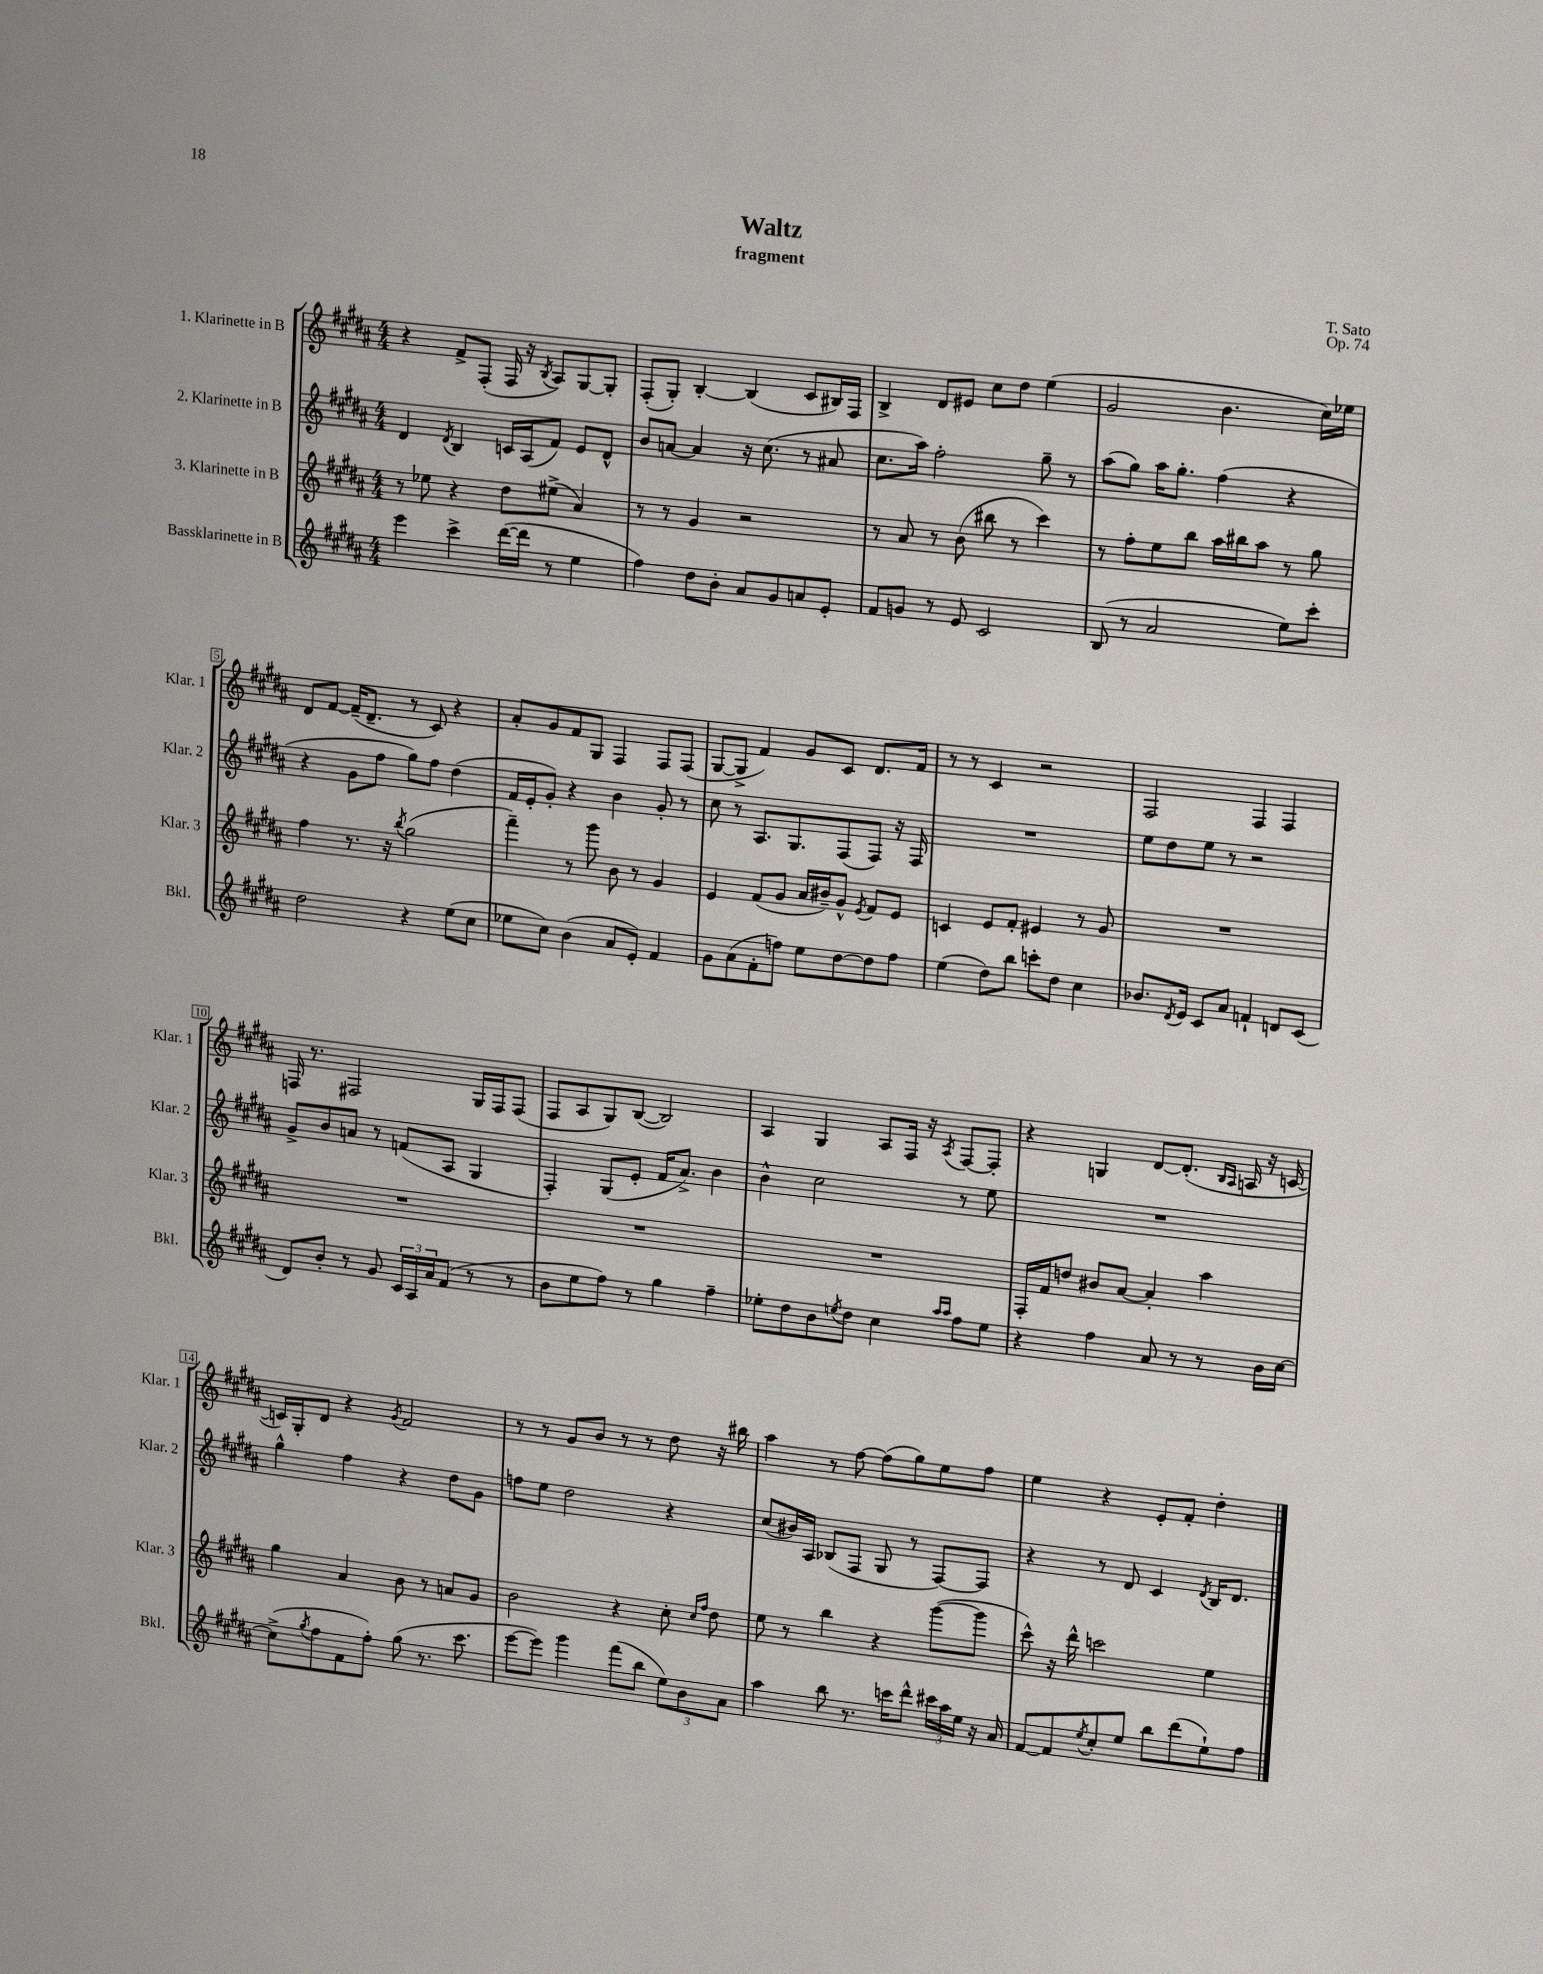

**kern	**kern	**kern	**kern
*part4	*part3	*part2	*part1
*staff4	*staff3	*staff2	*staff1
*I"Bassklarinette in B	*I"3. Klarinette in B	*I"2. Klarinette in B	*I"1. Klarinette in B
*I'Bkl.	*I'Klar. 3	*I'Klar. 2	*I'Klar. 1
*clefG2	*clefG2	*clefG2	*clefG2
*k[f#c#g#d#a#]	*k[f#c#g#d#a#]	*k[f#c#g#d#a#]	*k[f#c#g#d#a#]
*M4/4	*M4/4	*M4/4	*M4/4
=1	=1	=1	=1
4eee\	8r	4d#/	4r
.	8ee-X\	.	.
.	.	8qd#/	.
4ccc#^\	4r	4B/	8f#^/L
.	.	.	(8F#'/J
([16ddd#\LL	8dd#\L	16cn/LL	16F#/
16ddd#\JJ]	.	(16A#/J	16r
.	.	.	8qB/
8r	(8ee#X^\J	8f#/J)	8A#/L)
4ee\	4a#/)	8e/L	[8G#/
.	.	8d#^^/J	8G#'/J]
=2	=2	=2	=2
4ff#\)	8r	8b/L	(8F#'/L
.	8r	[8an/J	8G#'/J)
8dd#\L	4g#/	4a/]	[4B'/
8b'\J	.	.	.
8a#/L	2r	16r	(4B/]
.	.	(8.cc#\	.
8g#/	.	.	.
8an/	.	8r	8c#/L
8e'/J	.	8a#X/	16B#X/L)
.	.	.	16F#/JJ
=3	=3	=3	=3
8f#/L	8r	8.cc#\L	4B^/
8gn/J	8a#/	.	.
.	.	16aa#\Jk)	.
8r	8r	2ff#'\	8d#/L
8e/	(8b\	.	8e#X/J
2c#/	8bb#X\	.	8cc#\L
.	8r	.	8dd#\J
.	4ccc#\)	8gg#~\	(4ee\
.	.	8r	.
=4	=4	=4	=4
(8B/	8r	(8aa#\L	2g#/
8r	8ff#'\L	8gg#\J)	.
2a#/	8ee\	16aa#\KL	.
.	.	8.gg#'\J	.
.	8bb\J	.	.
.	16aa#\LL	(4ff#\	4.b\
.	16bb#X\J	.	.
.	8aa#\J	.	.
8ee\L)	8r	4r	.
8ccc#'\J	8gg#\	.	16cc#\LL)
.	.	.	16ee-X\JJ
!!LO:LB:g=z
=5	=5	=5	=5
2dd#\	4ff#\	4r	8d#/L
.	.	.	[8f#/J
.	8.r	8g#\L	(16f#~/KL]
.	.	.	8.d#~/J
.	.	8ff#\J	.
.	16r	.	.
.	8qbb/	.	.
4r	(2gg#\	8gg#\L)	8r
.	.	8ff#\J	8c#/)
(8ee\L	.	(4dd#\	4r
8cc#\J	.	.	.
=6	=6	=6	=6
8ee-X\L	4fff#~\)	16f#/LL	8a#'/L
.	.	16e'/J	.
8cc#\J)	.	8g#'/J)	8g#/
(4b\	8r	4r	8f#/
.	8ggg#\	.	8G#/J
8a#/L	8b\	4b\	4F#/
8e'/J)	8r	.	.
4f#/	4g#/	8g#'/	8F#/L
.	.	8r	(8F#/J
=7	=7	=7	=7
8g#\L	4e/	8cc#\	[8G#/L
(8a#\	.	8r	8G#^/J]
8f#'\	(8f#/L	8.A#/L	4f#/)
8ffn\J)	8g#/J	.	.
.	.	8.G#/	.
8ee\L	16a#/LL	.	8g#/L
.	16b#X~/J)	.	.
[8dd#\	8g#^^/J	(8F#/	8c#/J
.	8qe/	.	.
8dd#\]	8f#/L	8F#/J)	8.d#/L
8ff\J	8e/J	16r	.
.	.	16F#/	16f#/Jk
=8	=8	=8	=8
(4ee\	4cn/	1r	8r
.	.	.	8r
8dd#\L)	8e/L	.	4c#/
8bb\J	8f#'/J	.	.
8cccn'\L	4e#X/	.	2r
8dd#\J	.	.	.
4cc#\	8r	.	.
.	8g#/	.	.
=9	=9	=9	=9
8.b-X/L	1r	8ee\L	2F#/
.	.	8dd#\	.
8qd#/	.	.	.
16e/Jk	.	.	.
8c#/L	.	8ee\J	.
8a#/J	.	8r	.
4fn`/	.	2r	4F#/
8dn/L	.	.	4F#/
(8c#/J	.	.	.
!!LO:LB:g=z
=10	=10	=10	=10
8d#/L)	1r	8g#^/L	16Fn/
.	.	.	8.r
8b'/J	.	8b/	.
8r	.	8an/J	2F#X/
8g#/	.	8r	.
24c#/LL	.	(8fn/L	.
24A#/	.	.	.
24a#/J	.	.	.
(8f#/J	.	8A#/J	.
8r	.	4G#/	16G#/LL
.	.	.	16F#/J
8r	.	.	(8F#/J
=11	=11	=11	=11
8b\L	1r	4F#'/)	8F#/L
8ee\	.	.	8A#/
8ff#\J)	.	(8G#/L	8G#/)
8r	.	8e'/J	([8B/J
4gg#\	.	16f#/KL	2B/])
.	.	8.a#^/J)	.
4ff#~\	.	4b\	.
=12	=12	=12	=12
8ee-X'\L	1r	4b^^\	4A#/
8dd#\	.	.	.
8b\	.	2cc#\	4G#/
8qeen/	.	.	.
8dd#\J	.	.	.
4cc#\	.	.	8A#/L
.	.	.	16F#/Jk
.	.	.	16r
16qqaa#/LL	.	.	.
16qqaa#/JJ	.	.	8qA#/
8ff#\L	.	8r	[8F#/L
8ee\J	.	8ee\	8F#'/J]
=13	=13	=13	=13
4r	16F#'/LL	1r	4r
.	16f#/J	.	.
.	8ddn/J	.	.
4ff#\	8b#X/L	.	4Gn/
.	[8a#/J	.	.
8a#/	4a#'/]	.	[8d#/L
8r	.	.	(8.d#'/J]
8r	4aa#\	.	.
.	.	.	16qqB/LL
.	.	.	16qqA#/JJ
.	.	.	16An/
16b\LL	.	.	16r
[16cc#\JJ	.	.	[16cn/
!!LO:LB:g=z
=14	=14	=14	=14
(8cc#^\L]	4gg#\	4gg#^^\	16cn/LL])
.	.	.	16G#'/J
8qgg#/	.	.	.
8ff#\	.	.	8d#/J
8f#\	4a#/	4ff#\	4r
8ff#'\J)	.	.	.
.	.	.	8qg#/
(8gg#\	8b\	4r	2f#/
8.r	8r	.	.
.	8an/L	8dd#\L	.
8.ccc#\	.	.	.
.	8g#/J	8g#\J	.
=15	=15	=15	=15
[8eee\L	2b\	8ffn\L	8r
8eee\J])	.	8ee\J	8r
4ggg#\	.	2dd#\	8g#/L
.	.	.	8b/J
(8fff#\L	4r	.	8r
8bb\J	.	.	8r
12ee\L)	8cc#'\	4r	8dd#\
12b\	.	.	.
.	16qqcc#/LL	.	.
.	16qqff#/JJ	.	.
.	8dd#\	.	16r
12a#\J	.	.	.
.	.	.	16bb#X\
=16	=16	=16	=16
4aa#\	8ee\	(8cc#/L	4aa#\
.	8r	16b#X/L)	.
.	.	16A#/JJ	.
8bb\	4bb\	(8B-X/L	8r
8.r	.	8F#/J	[8ff#\
.	4r	8G#/	(8ff#\L]
16cccn\KL	.	.	.
8ddd#^^\J	.	8r	8gg#\)
24ccc#X\LL	([8ggg#\L	[8F#/L)	8ee\
24aa#\	.	.	.
24ee\JJ	.	.	.
16r	8ggg#\J]	8F#/J]	8ff#\J
16a#/	.	.	.
=17	=17	=17	=17
[8f#/L	8ccc#^^\)	4r	4ee\
8f#/]	16r	.	.
.	16ddd#^^\	.	.
8qee/	.	.	.
8cc#'/	2cccn\	8r	4r
8ee/J	.	8d#/	.
8bb\L	.	4c#/	8e'/L
(8ddd#\	.	.	8f#'/J
.	.	8qd#/	.
8ee`\)	4ee\	16B/KL	4dd#'\
.	.	8.d#/J	.
8ff#\J	.	.	.
==	==	==	==
*-	*-	*-	*-
